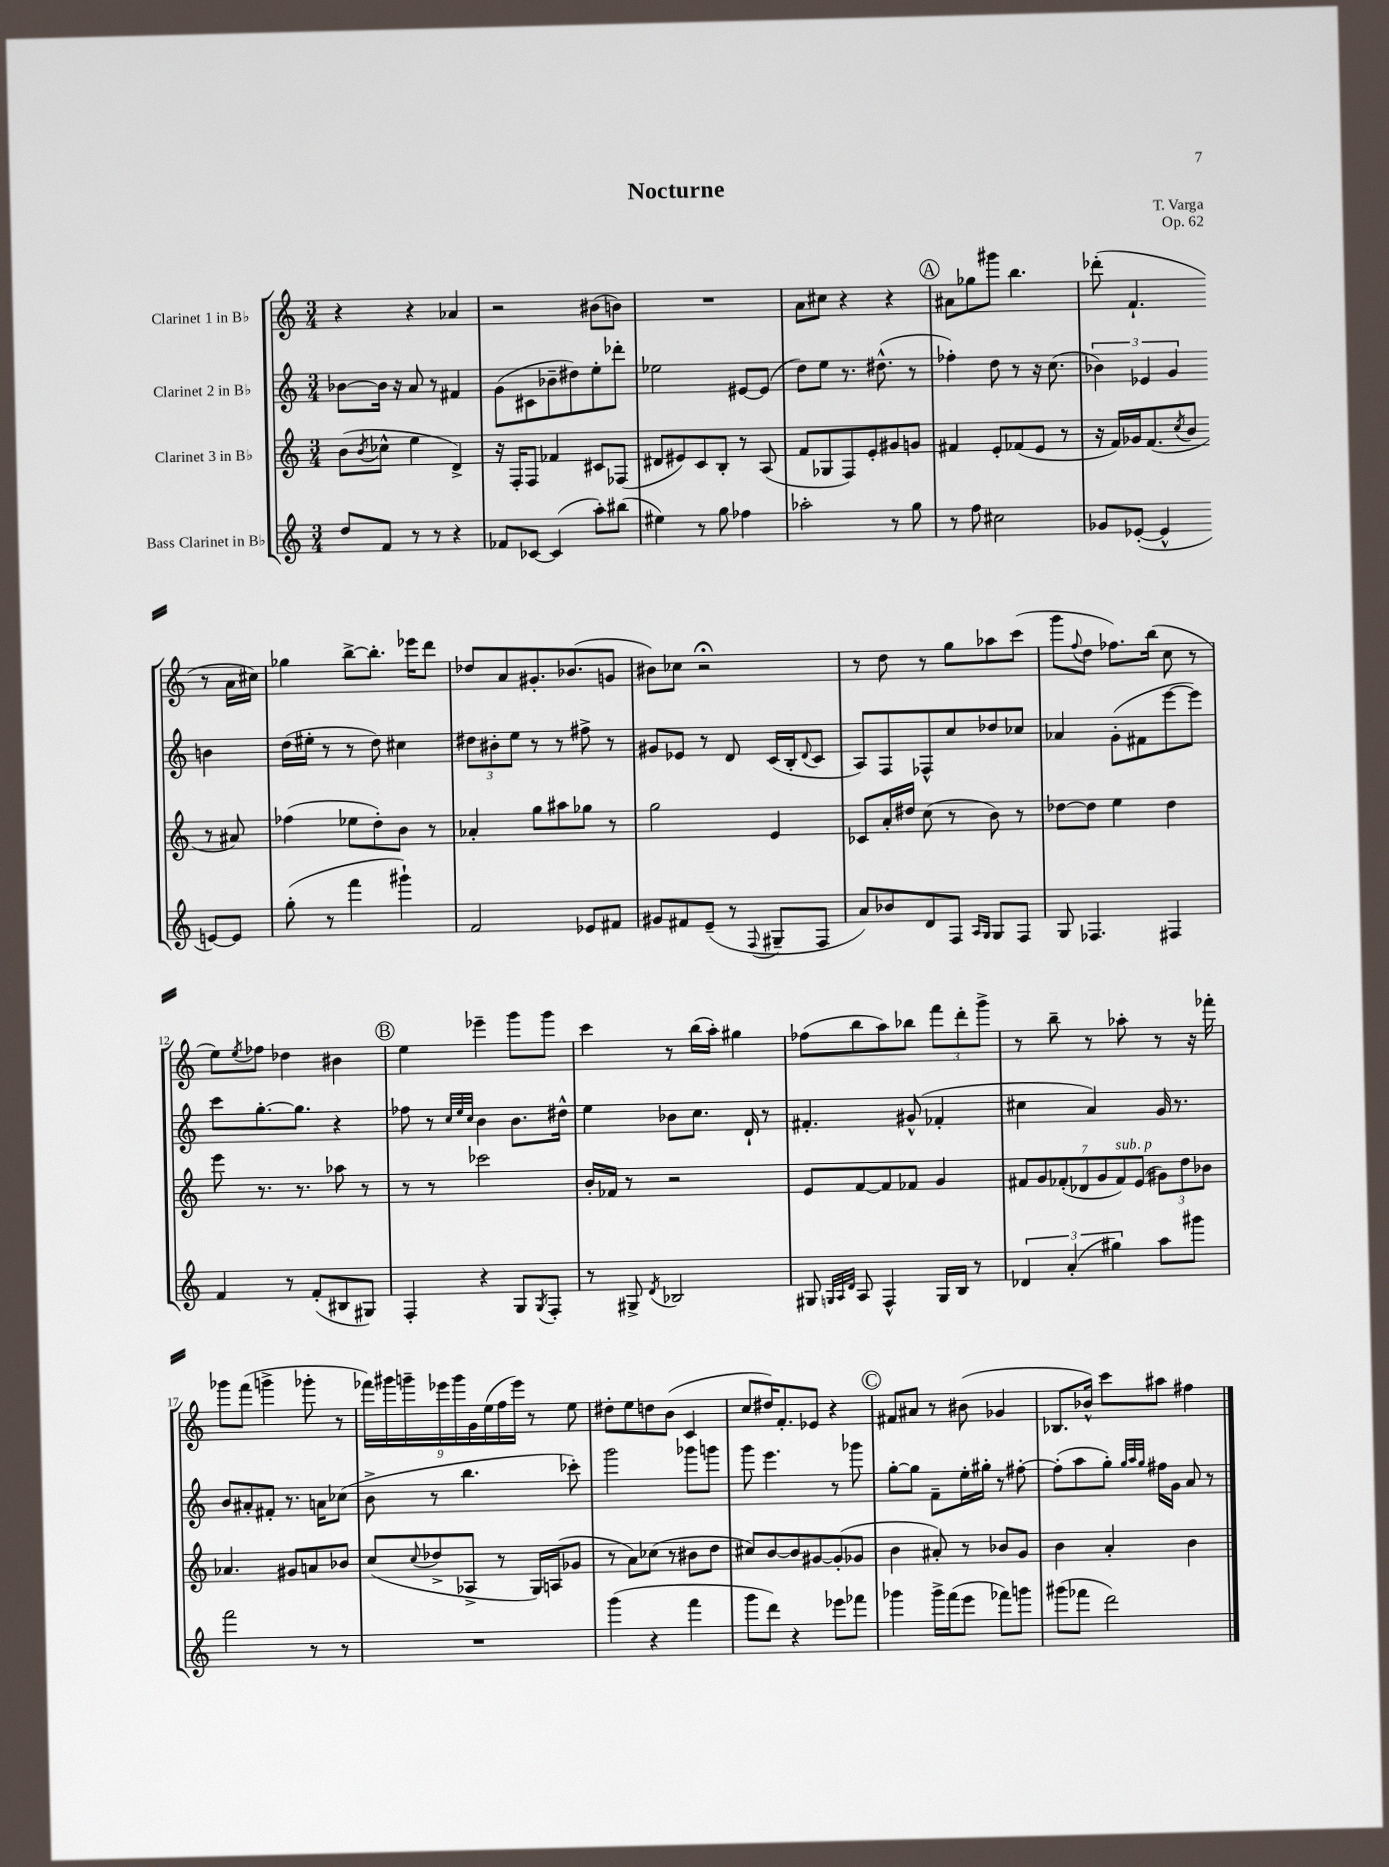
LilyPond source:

\header { title = "Nocturne" composer = "T. Varga" opus = "Op. 62" }
<<
\new StaffGroup <<
\new Staff = "s0" \with { instrumentName = "Clarinet 1 in Bb" } {
    \clef treble \key c \major \numericTimeSignature \time 3/4
    r4 r4 aes'4 |
    r2 bis'8( b'8) |
    R2. |
    a'8 cis''8 r4 r4 |
    \mark \markup { \circle "A" } ais'8 ges''8 gis'''8 b''4. |
    des'''8-.( f'4.-! r8 a'16 cis''16) |
    ges''4 b''8~-> b''8.-. ees'''16 d'''8 |
    des''8 a'8 gis'8.-. bes'8.( g'8 |
    bis'8) ces''8 r2\fermata |
    r8 d''8 r8 g''8 aes''8 c'''8( |
    g'''8 \appoggiatura { f''8 } d''8 fes''8.) b''16( c''8 r8 |
    e''8) \acciaccatura { e''8 } fes''8 des''4 bis'4 |
    \mark \markup { \circle "B" } e''4 ees'''4-- g'''8 g'''8 |
    c'''4 r8 b''16( a''16-.) gis''4 |
    fes''8( b''8 a''8) bes''8 \tuplet 3/2 { f'''8 d'''8-. g'''8-> } |
    r8 b''8-- r8 aes''8-. r8 r16 fes'''16-. |
    ges'''8 f'''8( g'''4-> ges'''8-. r8 |
    \tuplet 9/8 { fes'''16) gis'''16 g'''16-- ees'''16 g'''16 g'16 e''16( f''16 ees'''16) } r8 e''8 |
    dis''8-. e''8 d''8 b'8( c'4 |
    c''8 dis''16) f'8.-. ees'8 r4 |
    \mark \markup { \circle "C" } fis'8 ais'8 r8 bis'8( ges'4 |
    bes8. bes'16-^) c'''8 ais''8 fis''4 \bar "|." |
}
\new Staff = "s1" \with { instrumentName = "Clarinet 2 in Bb" } {
    \clef treble \key c \major \numericTimeSignature \time 3/4
    bes'8~ bes'16 r16 a'8 r8 fis'4 |
    g'8( cis'8 bes'8-- dis''8) e''8-. des'''8-. |
    ees''2 eis'8~ eis'8( |
    d''8) e''8 r8. dis''8.-^( r8 |
    \mark \markup { \circle "A" } fes''4-.) d''8 r8 r16 c''8.( |
    \tuplet 3/2 { bes'4) ees'4 g'4 } b'4 |
    d''16( eis''16-. r8 r8 d''8) cis''4 |
    \tuplet 3/2 { dis''8 bis'8-. e''8 } r8 r8 fis''8-> r8 |
    gis'8 ees'8 r8 d'8 c'16( b16-. \appoggiatura { d'8 } c'8 |
    a8) f8 fes8-^ c''8 des''8 ces''8 |
    aes'4 g'8-.( fis'8 e'''8~ e'''8) |
    c'''8 g''8.~-. g''8. r4 |
    \mark \markup { \circle "B" } fes''8 r8 \grace { c''32 e''32 c''32 } b'4 b'8. dis''16-^ |
    e''4 bes'8 c''8. d'16-! r8 |
    fis'4.-. gis'8-^( fes'4-. |
    cis''4 a'4) g'16 r8. |
    b'8 ais'8-. fis'8-. r8. a'16 ces''8( |
    b'8-> r8 b''4. ces'''8-.) |
    g'''2 ges'''8 g'''8 |
    g'''8 e'''4. r8 ges'''8 |
    \mark \markup { \circle "C" } g''8~-. g''8 f'8-- e''16-. gis''16-. r8 fis''8~-. |
    fis''8-.( a''8 g''8-.) \grace { g''32 a''32 g''32 } fis''16 g'16 a'8 r8 \bar "|." |
}
\new Staff = "s2" \with { instrumentName = "Clarinet 3 in Bb" } {
    \clef treble \key c \major \numericTimeSignature \time 3/4
    b'8( \acciaccatura { b'8 } ces''8-^ e''4 d'4->) |
    r16 f16-. f8 fes'4 cis'8 fes8( |
    dis'8 eis'8) c'8 b8-. r8 a8( |
    f'8 ges8 f8) e'8-. gis'8 g'8 |
    \mark \markup { \circle "A" } fis'4 e'8-. fes'8( e'8 r8 |
    r16 f'16) ges'16 f'8.( \acciaccatura { c''8 } b'8 r8 ais'8) |
    fes''4( ees''8 d''8-.) b'8 r8 |
    aes'4-. g''8 ais''8 ges''8 r8 |
    g''2 e'4 |
    ces'8 a'16-. dis''16 c''8( r8 b'8) r8 |
    des''8~ des''8 e''4 des''4 |
    e'''8 r8. r8. aes''8 r8 |
    \mark \markup { \circle "B" } r8 r8 ces'''2 |
    b'16-. fes'16 r8 r2 |
    e'8 f'8~ f'8 fes'8 g'4 |
    \tuplet 7/4 { fis'8 g'8 fes'8-.( des'8 g'8 fes'8^\markup { \italic "sub. p" }) e'8( } \tuplet 3/2 { gis'8) d''8 bes'8 } |
    aes'4. gis'8 a'8 bes'8 |
    c''8( \appoggiatura { c''8 } des''8-> aes8-> r8 g16) a16( ges'8 |
    r8 a'8) ces''8( r8 bis'8 d''8 |
    cis''8) b'8~ b'8 gis'8~ gis'8-.( ges'8 |
    \mark \markup { \circle "C" } b'4 ais'8-.) r8 bes'8 g'8 |
    b'4 a'4-. b'4 \bar "|." |
}
\new Staff = "s3" \with { instrumentName = "Bass Clarinet in Bb" } {
    \clef treble \key c \major \numericTimeSignature \time 3/4
    d''8 f'8 r8 r8 r4 |
    fes'8 ces'8~ ces'4( a''8-.) bis''8( |
    eis''4) r8 g''8 fes''4 |
    aes''2-. r8 g''8 |
    \mark \markup { \circle "A" } r8 f''8 cis''2 |
    ges'8 ees'8~-.( ees'4-^ e'8~) e'8 |
    g''8-.( r8 f'''4 gis'''4-!) |
    f'2 ees'8 fis'8 |
    gis'8 fis'8 e'8--( r8 \appoggiatura { f8 } gis8-- f8 |
    a'8) bes'8 d'8 f8 \grace { a16 g16 } g8 f8 |
    g8 fes4. fis4 |
    f'4 r8 f'8-.( bis8 gis8) |
    \mark \markup { \circle "B" } f4-. r4 g8 \acciaccatura { g8 } f8-. |
    r8 gis8-> \acciaccatura { d'8 } bes2 |
    gis8 \grace { g32 a32 d'32 } a8 f4-^ g16 b16 r8 |
    \tuplet 3/2 { des'4 a'4-.( gis''4) } a''8 gis'''8 |
    f'''2 r8 r8 |
    R2. |
    g'''4( r4 f'''4 |
    g'''8 d'''8) r4 ees'''8 fes'''8 |
    \mark \markup { \circle "C" } ges'''4 ges'''16-> f'''16( e'''8 fes'''8) g'''8 |
    gis'''8( fes'''8 d'''2) \bar "|." |
}
>>
>>
